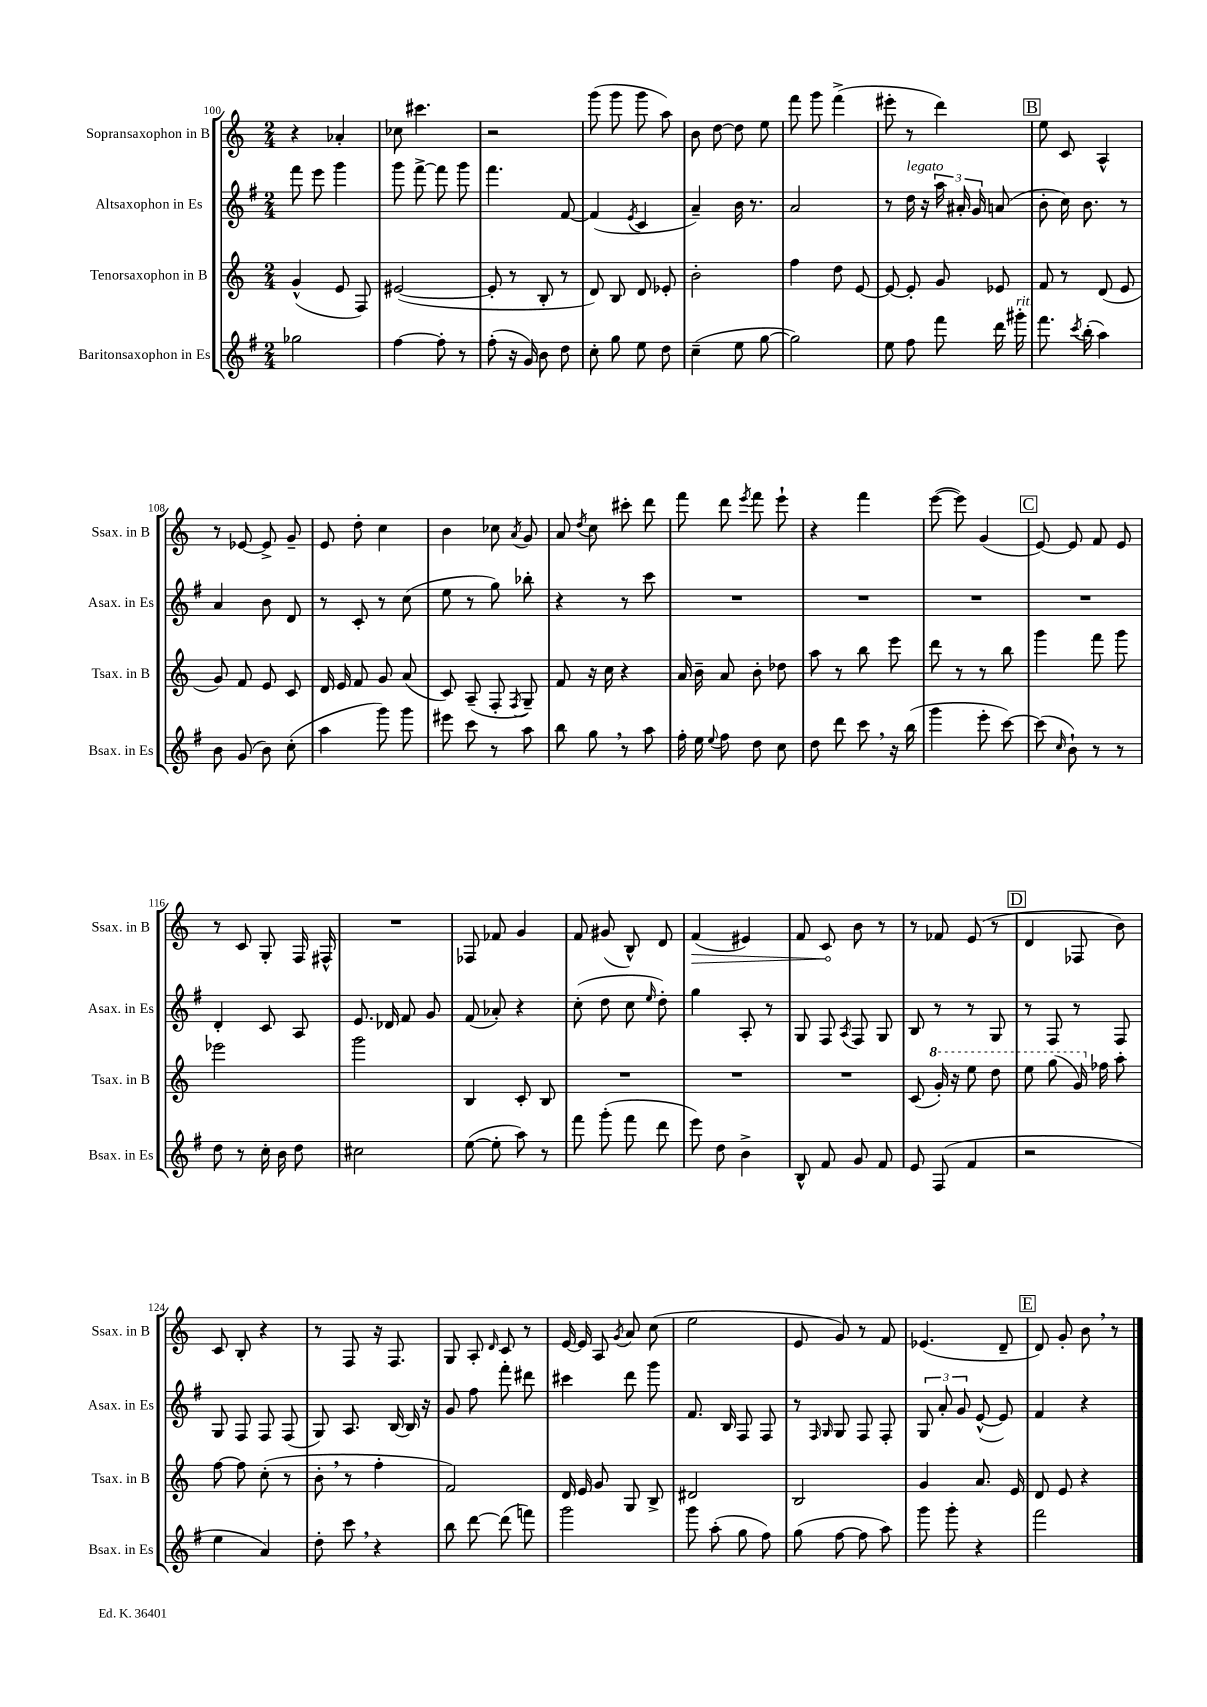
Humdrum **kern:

**kern	**kern	**kern	**kern
*staff4	*staff3	*staff2	*staff1
*clefG2	*clefG2	*clefG2	*clefG2
*k[f#]	*k[]	*k[f#]	*k[]
*M2/4	*M2/4	*M2/4	*M2/4
2gg-\	(4g^^/	8fff#\	4r
.	.	8eee\	.
.	8e/	4ggg\	4a-'/
.	8F/)	.	.
=	=	=	=
[4ff#\	([2e#/	8ggg\	8cc-\
.	.	[8fff#^\	4.ccc#\
8ff#'\]	.	8fff#\]	.
8r	.	8ggg\	.
=	=	=	=
(8ff#'\	8e#'/]	4.fff#\	2r
16r	8r	.	.
16g/)	.	.	.
8b\	8B'/	.	.
8dd\	8r	[8f#/	.
=	=	=	=
8cc'\	8d/)	(4f#/]	(8ggg\
8gg\	8B/	.	8ggg\
.	.	8qe/	.
8ee\	8d/	4c/	8ggg\
8dd\	8e-'/	.	8aa\)
=	=	=	=
(4cc~\	2b'\	4a~/)	8b\
.	.	.	[8dd\
8ee\	.	16b\	8dd\]
.	.	8.r	.
[8gg\	.	.	8ee\
=	=	=	=
2gg\])	4ff\	2a/	8fff\
.	.	.	8ggg\
.	8dd\	.	(4fff^\
.	[8e/	.	.
=	=	=	=
8ee\	8e/_	8r	8eee#'\
8ff#\	8e'/]	16dd\	8r
.	.	16r	.
8fff#\	8g/	24aa\	4ddd\)
.	.	24a#'/	.
.	.	24g/	.
16ddd\	8e-/	(8a/	.
16ggg#'\	.	.	.
=	=	=	=
8.fff#\	8f/	8b'\	8ee\
.	8r	16cc\)	8c/
8qccc/	.	.	.
(16bb'\	.	8.b\	.
4aa\)	(8d/	.	4A^^/
.	8e/	8r	.
=	=	=	=
8b\	8g/)	4a/	8r
(8g/	8f/	.	[8e-/
8b\)	8e/	8b\	8e-^/]
(8cc'\	8c/	8d/	8g~/
=	=	=	=
4aa\	16d/	8r	8e/
.	16e/	.	.
.	8f/	8c'/	8dd'\
8ggg\)	8g/	8r	4cc\
8ggg\	(8a/	(8cc\	.
=	=	=	=
8eee#\	8c/)	8ee\	4b\
8ccc\	(8A~/	8r	.
8r	8F'/	8gg\)	8cc-\
.	8qF/	.	8qa/
8aa\	8G~/)	8bb-'\	8g/
=	=	=	=
8bb\	8f/	4r	8a/
.	.	.	8qdd/
8gg\	16r	.	8cc\
.	16cc\	.	.
8r	4r	8r	8ccc#'\
8aa\	.	8ccc\	8ddd\
=	=	=	=
16ff#'\	16a/	2r	8fff\
16ee\	16b~\	.	.
8qqee/	.	.	.
8ff#\	8a/	.	8ddd\
.	.	.	8qeee/
8dd\	8b'\	.	8fff\
8cc\	8dd-\	.	8eee`\
=	=	=	=
8dd\	8aa\	2r	4r
8ddd\	8r	.	.
8ccc\	8bb\	.	4fff\
16r	8eee\	.	.
(16bb\	.	.	.
=	=	=	=
4ggg\	8ddd\	2r	([8eee\
.	8r	.	8eee\])
8eee'\	8r	.	(4g/
[8ccc\)	8bb\	.	.
=	=	=	=
(8ccc\]	4ggg\	2r	[8e/)
16qqcc/	.	.	.
8b`\)	.	.	8e/]
8r	8fff\	.	8f/
8r	8ggg\	.	8e/
=	=	=	=
8dd\	2eee-\	4d'/	8r
8r	.	.	8c/
16cc'\	.	8c/	8G'/
16b\	.	.	.
8dd\	.	8A/	16F/
.	.	.	16F#^^/
=	=	=	=
2cc#\	2ggg\	8.e/	2r
.	.	16d-/	.
.	.	8f#/	.
.	.	8g/	.
=	=	=	=
([8ee\	4B/	(8f#/	8F-/
8ee'\]	.	8a-'/)	8f-/
8aa\)	8c'/	4r	4g/
8r	8B/	.	.
=	=	=	=
8fff#\	2r	(8cc'\	8f/
(8ggg'\	.	8dd\	(8g#/
8fff#\	.	8cc\	8B^^/)
.	.	16qqee/	.
8ddd\	.	8dd'\)	8d/
=	=	=	=
8eee\)	2r	4gg\	(4f/
8dd\	.	.	.
4b^\	.	8A'/	4e#/)
.	.	8r	.
=	=	=	=
8B^^/	2r	8G/	8f/
8f#/	.	8F#/	8c/
.	.	8qA/	.
8g/	.	8F#/	8b\
8f#/	.	8G/	8r
=	=	=	=
8e/	(8c/	8B/	8r
(8F#/	16gg'/)	8r	8f-/
.	16r	.	.
4f#/	8eee\	8r	(8e/
.	8ddd\	8G/	8r
=	=	=	=
2r	8eee\	8r	4d/
.	(8ggg\	8F#/	.
.	16gg/)	8r	8F-/
.	16ff-\	.	.
.	8aa'\	8F#/	8b\)
=	=	=	=
4ee\	[8ff\	8G/	8c/
.	8ff\]	8F#/	8B'/
4a/)	(8cc'\	8F#/	4r
.	8r	(8F#/	.
=	=	=	=
8dd'\	8b'\	8G/)	8r
8ccc\	8r	8.A/	8F/
4r	4ff'\	.	16r
.	.	[16B/	8.F/
.	.	16B/]	.
.	.	16r	.
=	=	=	=
8bb\	2f/)	8g/	8G/
[8ddd\	.	8ff#\	8A'/
.	.	.	16qqd/
(8ddd\]	.	8fff#'\	8c/
8fff\)	.	8ddd#\	8r
=	=	=	=
2ggg\	16d/	4ccc#\	[16e/
.	16e/	.	16e/]
.	8g/	.	8A/
.	.	.	8qg/
.	8G/	8ddd\	8a/
.	8B^/	8ggg\	(8cc\
=	=	=	=
8ggg\	2d#/	8.f#/	2ee\
(8aa'\	.	.	.
.	.	16B/	.
8gg\	.	8F#/	.
8ff#\)	.	8F#/	.
=	=	=	=
(8gg\	2B/	8r	8e/
.	.	16qqF#/	.
.	.	16qqG/	.
[8ff#\	.	8G/	8g/)
8ff#\]	.	8F#/	8r
8aa\)	.	8F#'/	8f/
=	=	=	=
8ggg\	4g/	12G/	(4.e-/
.	.	12a'/	.
8ggg'\	.	.	.
.	.	12g/	.
4r	8.a/	([8e^^/	.
.	.	8e/])	8d~/
.	16e/	.	.
=	=	=	=
2fff#\	8d/	4f#/	8d/)
.	8e/	.	8g'/
.	4r	4r	8b\
.	.	.	8r
==	==	==	==
*-	*-	*-	*-
